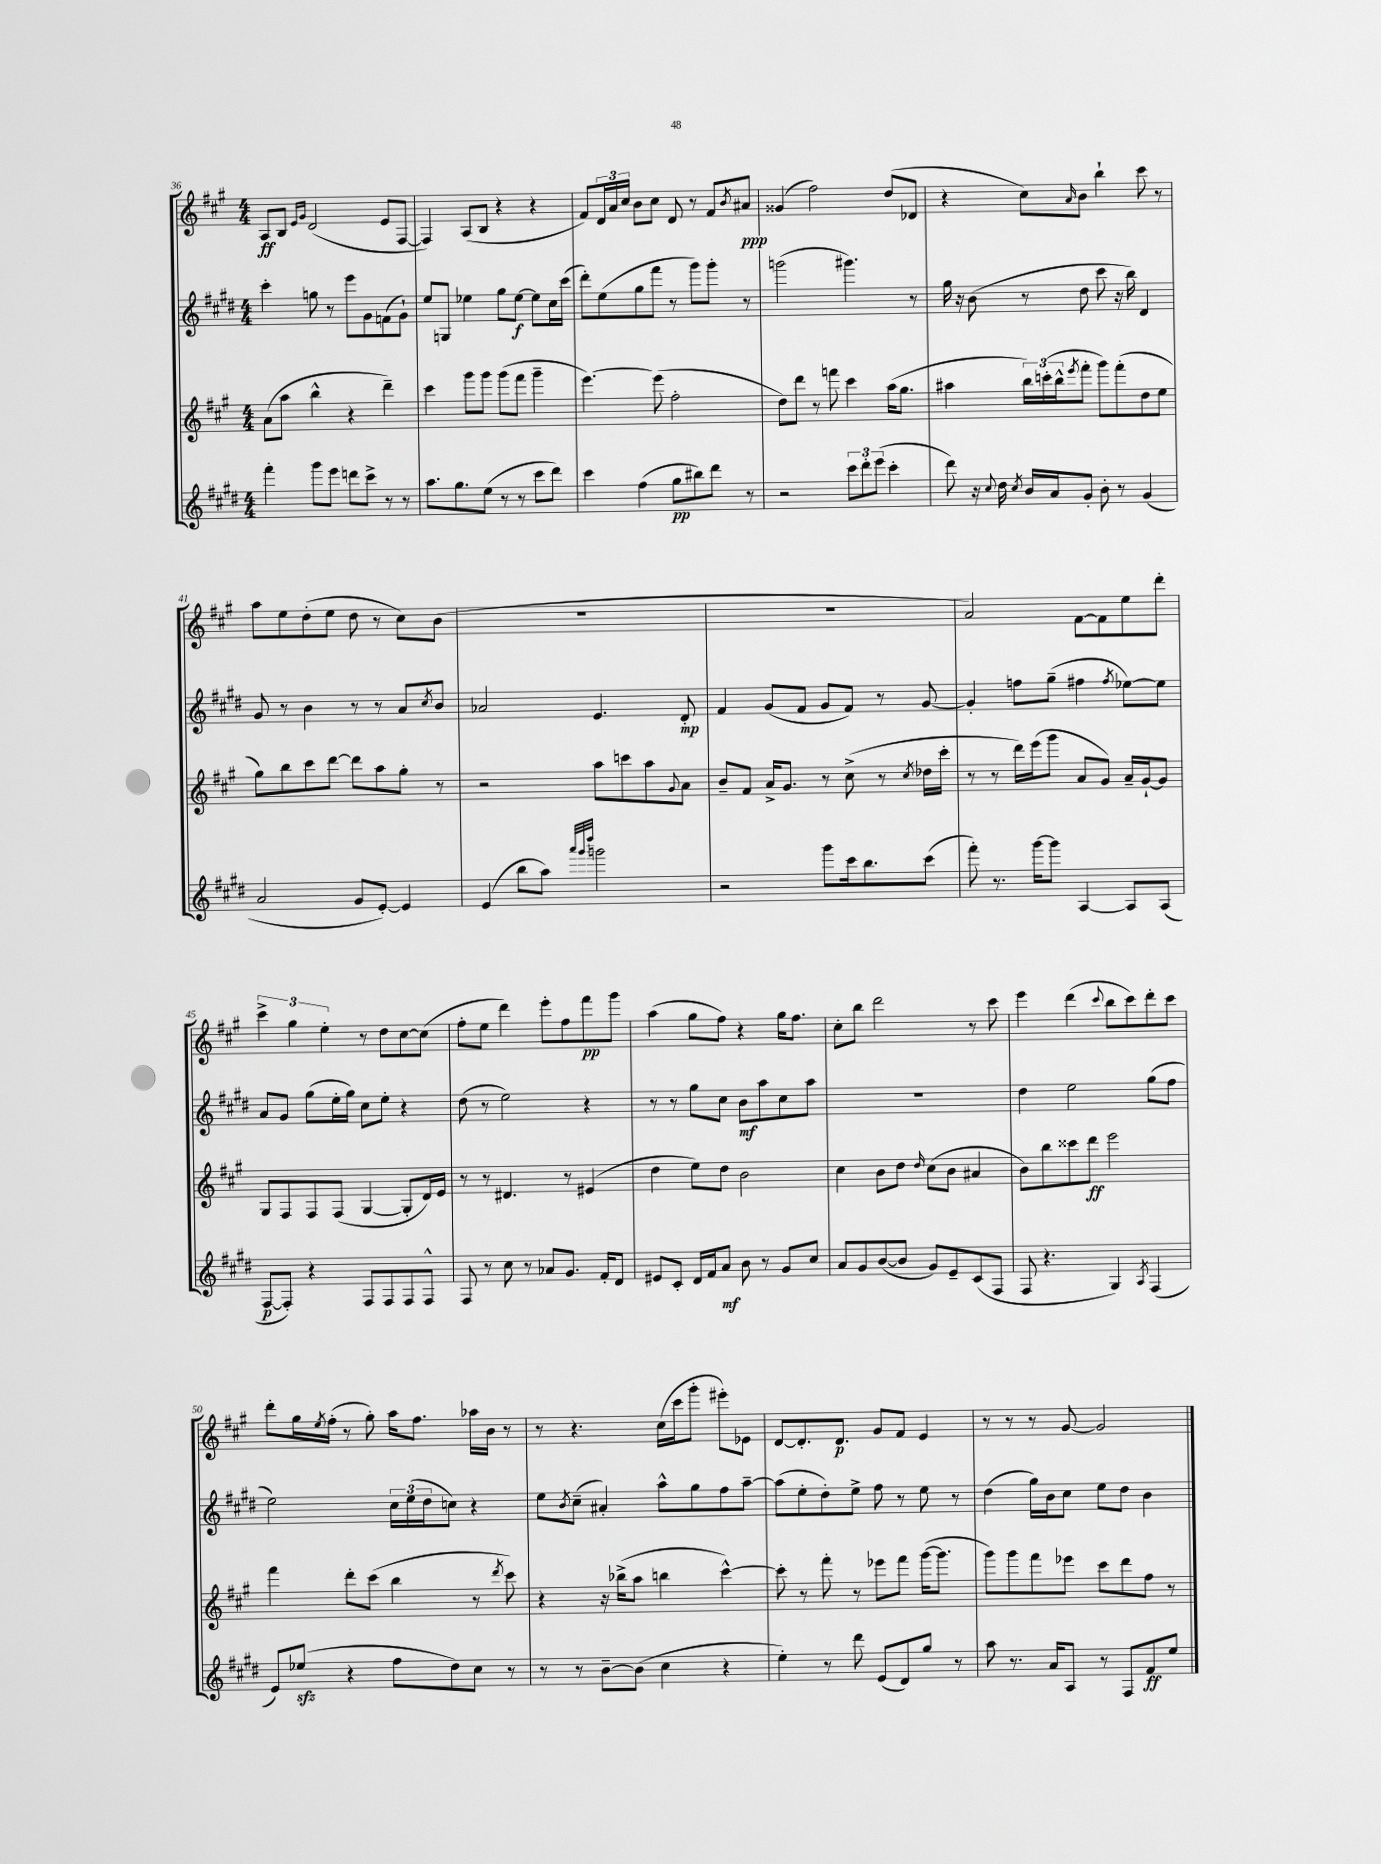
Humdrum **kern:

**kern	**dynam	**kern	**dynam	**kern	**dynam	**kern	**dynam
*part4	*part4	*part3	*part3	*part2	*part2	*part1	*part1
*staff4	*staff4	*staff3	*staff3	*staff2	*staff2	*staff1	*staff1
*clefG2	*	*clefG2	*	*clefG2	*	*clefG2	*
*k[f#c#g#d#]	*	*k[f#c#g#]	*	*k[f#c#g#d#]	*	*k[f#c#g#]	*
*M4/4	*	*M4/4	*	*M4/4	*	*M4/4	*
=36	=36	=36	=36	=36	=36	=36	=36
4fff#'\	.	(8a\L	.	4ccc#'\	.	8A/L	ff
.	.	8aa\J	.	.	.	8B/J	.
.	.	.	.	.	.	16qqe/LL	.
.	.	.	.	.	.	16qqg#/JJ	.
8ggg#\L	.	4bb^^\	.	8ggn\	.	(2d/	.
8eee\J	.	.	.	8r	.	.	.
8dddn\L	.	4r	.	8eee\L	.	.	.
8ccc#^\J	.	.	.	8g#\	.	.	.
8r	.	4ddd~\)	.	(8fn\	.	8e/L	.
8r	.	.	.	8g#`\J)	.	[8F#/J	.
=37	=37	=37	=37	=37	=37	=37	=37
8.aa\L	.	4ccc#\	.	8ee/L	.	4F#/])	.
.	.	.	.	8Gn/J	.	.	.
8.gg#\	.	.	.	.	.	.	.
.	.	8ggg#\L	.	4ee-X\	.	(8A/L	.
(8ee\J	.	8ggg#\J	.	.	.	8B/J	.
8r	.	(8ggg#\L	.	8gg#\L	.	4r	.
8r	.	8fff#\J	.	[8ee-\J	f	.	.
8ccc#\L	.	4ggg#~\	.	8ee-\L]	.	4r	.
8ddd#\J)	.	.	.	16cc#\L	.	.	.
.	.	.	.	(16ccc#\JJ	.	.	.
=38	=38	=38	=38	=38	=38	=38	=38
4ccc#\	.	[4.eee\)	.	8ddd#'\L)	.	8f#/L)	.
.	.	.	.	(8ee\	.	24d/L	.
.	.	.	.	.	.	24a/	.
.	.	.	.	.	.	24cc#/JJ	.
(4ff#\	.	.	.	8gg#\	.	8b\L	.
.	.	(8eee\]	.	8fff#\J	.	8cc#\J	.
8gg#\L	pp	2ff#'\	.	8r	.	8d/	.
8bb#X\)	.	.	.	8ggg#\L)	.	8r	.
8ddd#\J	.	.	.	8ggg#'\J	.	8f#/L	.
.	.	.	.	.	.	8qb/	.
8r	.	.	.	8r	.	8a#X/J	ppp
=39	=39	=39	=39	=39	=39	=39	=39
2r	.	8dd\L)	.	(2gggn\	.	(4g##X/	.
.	.	8ddd\J	.	.	.	.	.
.	.	8r	.	.	.	2ff#\)	.
.	.	8fffn\	.	.	.	.	.
12ccc#\L	.	4ccc#\	.	4.ggg#X\)	.	.	.
12ddd#'\	.	.	.	.	.	.	.
(12eee\J	.	.	.	.	.	.	.
4ccc#'\	.	(16aa\KL	.	.	.	(8dd/L	.
.	.	8.gg#\J	.	.	.	.	.
.	.	.	.	8r	.	8d-X/J	.
=40	=40	=40	=40	=40	=40	=40	=40
8ddd#\)	.	4aa#X\	.	16gg#\	.	4r	.
.	.	.	.	16r	.	.	.
16r	.	.	.	(8b\	.	.	.
8qqcc#/	.	.	.	.	.	.	.
16dd#\	.	.	.	.	.	.	.
8qcc#/	.	.	.	.	.	.	.
16b/LL	.	24bb\LL)	.	8r	.	8cc#\L)	.
.	.	(24cccn'\	.	.	.	.	.
16a/J	.	.	.	.	.	.	.
.	.	24bb^^\J	.	.	.	.	.
.	.	8qeee/	.	.	.	16qqa/	.
8g#'/J	.	8fff#'\J	.	8dd#\	.	8b\J	.
8b'\	.	8ggg#\L)	.	8ccc#\	.	4bb`\	.
8r	.	(8fff#'\	.	16r	.	.	.
.	.	.	.	16bb\)	.	.	.
(4g#/	.	8dd\	.	4d#/	.	8ccc#\	.
.	.	8ee\J	.	.	.	8r	.
!!LO:LB:g=z
=41	=41	=41	=41	=41	=41	=41	=41
2a/	.	8gg#\L)	.	8g#/	.	8aa\L	.
.	.	8bb\	.	8r	.	8ee\	.
.	.	8ccc#\	.	4b\	.	(8dd'\	.
.	.	[8ddd\J	.	.	.	8ee\J	.
8g#/L	.	8ddd\L]	.	8r	.	8dd\	.
[8e'/J)	.	8aa\	.	8r	.	8r	.
4e/]	.	8gg#'\J	.	8a/L	.	8cc#\L)	.
.	.	.	.	8qcc#/	.	.	.
.	.	8r	.	8b/J	.	(8b\J	.
=42	=42	=42	=42	=42	=42	=42	=42
(4e/	.	2r	.	2a-X/	.	1r	.
8bb\L	.	.	.	.	.	.	.
8aa\J)	.	.	.	.	.	.	.
32qqaaa/LLL	.	.	.	.	.	.	.
32qqggg#/	.	.	.	.	.	.	.
32qqdddd#/JJJ	.	.	.	.	.	.	.
2gggn\	.	8aa\L	.	4.e/	.	.	.
.	.	8cccn\	.	.	.	.	.
.	.	8aa\	.	.	.	.	.
.	.	8qqg#/	.	.	.	.	.
.	.	8a\J	.	8d#'/	mp	.	.
=43	=43	=43	=43	=43	=43	=43	=43
2r	.	8b~/L	.	4f#/	.	1r	.
.	.	8f#/J	.	.	.	.	.
.	.	16a^/KL	.	(8g#/L	.	.	.
.	.	8.g#/J	.	.	.	.	.
.	.	.	.	8f#/J	.	.	.
8ggg#\L	.	8r	.	8g#/L	.	.	.
16ccc#\k	.	(8cc#^\	.	8f#/J)	.	.	.
8.bb\	.	.	.	.	.	.	.
.	.	8r	.	8r	.	.	.
.	.	8qcc#/	.	.	.	.	.
(8ccc#\J	.	16dd-X\LL	.	[8g#/	.	.	.
.	.	16ccc#'\JJ	.	.	.	.	.
=44	=44	=44	=44	=44	=44	=44	=44
8fff#'\)	.	8r	.	4g#'/]	.	2a/)	.
8.r	.	8r	.	.	.	.	.
.	.	16ddd\LL)	.	8ffn\L	.	.	.
[16ggg#\KL	.	(16eee\J	.	.	.	.	.
8ggg#\J]	.	8ggg#\J	.	(8gg#~\J	.	.	.
[4A/	.	8a/L	.	4ff#X\	.	[8f#\L	.
.	.	8g#/J)	.	.	.	8f#\]	.
.	.	.	.	8qff#/	.	.	.
8A/L]	.	16a~/LL	.	[8ee-X\L)	.	8ee\	.
.	.	[16g#`/J	.	.	.	.	.
(8A/J	.	8g#/J]	.	8ee-\J]	.	8ddd'\J	.
!!LO:LB:g=z
=45	=45	=45	=45	=45	=45	=45	=45
[8F#/L	p	8G#/L	.	8a/L	.	6ccc#^\	.
8F#'/J])	.	8F#/	.	8g#/J	.	.	.
.	.	.	.	.	.	6gg#\	.
4r	.	8F#/	.	(8gg#\L	.	.	.
.	.	.	.	.	.	6ee'\	.
.	.	(8F#/J	.	16ee'\L	.	.	.
.	.	.	.	16gg#\JJ)	.	.	.
8F#/L	.	[4G#/	.	8cc#\L	.	8r	.
8F#/	.	.	.	8ee'\J	.	8dd\L	.
8F#/	.	8G#'/L]	.	4r	.	[8cc#\	.
8F#^^/J	.	16d/L)	.	.	.	(8cc#\J]	.
.	.	16e/JJ	.	.	.	.	.
=46	=46	=46	=46	=46	=46	=46	=46
8F#/	.	8r	.	(8dd#\	.	8ff#'\L	.
8r	.	8r	.	8r	.	8ee\J	.
8cc#\	.	4.d#X/	.	2ee\)	.	4ddd\)	.
8r	.	.	.	.	.	.	.
8a-X/L	.	.	.	.	.	8eee'\L	.
8.g#/J	.	8r	.	.	.	8ff#\	.
.	.	(4e#X/	.	4r	.	8fff#\	pp
16f#'/KL	.	.	.	.	.	.	.
8d#/J	.	.	.	.	.	8ggg#\J	.
=47	=47	=47	=47	=47	=47	=47	=47
8e#X/L	.	4dd\	.	8r	.	(4aa\	.
8c#'/J	.	.	.	8r	.	.	.
16d#/LL	.	8ee\L)	.	8gg#\L	.	8gg#\L	.
16f#/J	.	.	.	.	.	.	.
8a/J	mf	8dd\J	.	8cc#\J	.	8ff#\J)	.
8b\	.	2b\	.	8b\L	mf	4r	.
8r	.	.	.	8aa\	.	.	.
8g#/L	.	.	.	8cc#\	.	16gg#\KL	.
.	.	.	.	.	.	8.ff#\J	.
8cc#/J	.	.	.	8aa\J	.	.	.
=48	=48	=48	=48	=48	=48	=48	=48
8a/L	.	4cc#\	.	1r	.	8cc#'\L	.
8g#/	.	.	.	.	.	8bb\J	.
([8b/	.	8b\L	.	.	.	2ddd\	.
8b/J]	.	8dd\J	.	.	.	.	.
.	.	16qqdd/	.	.	.	.	.
8g#/L)	.	(8cc#\L	.	.	.	.	.
8e~/	.	8b\J	.	.	.	.	.
(8c#/	.	4a#X/	.	.	.	8r	.
8F#/J	.	.	.	.	.	8ccc#\	.
=49	=49	=49	=49	=49	=49	=49	=49
8F#/	.	8b\L)	.	4dd#\	.	4eee\	.
4.r	.	8bb\	.	.	.	.	.
.	.	8ccc##X\	.	2ee\	.	(4ddd\	.
.	.	8ddd\J	ff	.	.	.	.
.	.	.	.	.	.	8qqccc#/	.
4G#/)	.	2eee\	.	.	.	8bb\L	.
.	.	.	.	.	.	8ccc#\)	.
8qA/	.	.	.	.	.	.	.
(4F#/	.	.	.	(8gg#\L	.	8ddd'\	.
.	.	.	.	8ff#\J	.	8ccc#\J	.
!!LO:LB:g=z
=50	=50	=50	=50	=50	=50	=50	=50
8e/L)	.	4fff#\	.	2ee\)	.	8ddd'\L	.
(8ee-Xzz/J	.	.	.	.	.	16gg#\L	.
.	.	.	.	.	.	8qee/	.
.	.	.	.	.	.	(16ff#'\JJ	.
4r	.	8ddd'\L	.	.	.	8r	.
.	.	(8ccc#\J	.	.	.	8gg#'\)	.
8ff#\L	.	4bb\	.	24cc#\LL	.	16aa\KL	.
.	.	.	.	(24ee\	.	.	.
.	.	.	.	.	.	8.ff#\J	.
.	.	.	.	24dd#\J	.	.	.
8dd#\)	.	.	.	8ccn\J)	.	.	.
8cc#\J	.	8r	.	4r	.	16aa-X\LL	.
.	.	.	.	.	.	16b\JJ	.
.	.	8qddd/	.	.	.	.	.
8r	.	8ccc#\)	.	.	.	8r	.
=51	=51	=51	=51	=51	=51	=51	=51
8r	.	4r	.	8ee\L	.	8r	.
.	.	.	.	8qb/	.	.	.
8r	.	.	.	(8cc#~\J	.	4.r	.
[8b~\L	.	16r	.	4a#X'/)	.	.	.
.	.	(16bb-X^\KL	.	.	.	.	.
(8b\J]	.	8aa\J	.	.	.	.	.
4cc#\	.	4bbn\	.	8aa^^\L	.	(16cc#\LL	.
.	.	.	.	.	.	16ccc#\J	.
.	.	.	.	8gg#\	.	8ggg#'\J	.
4r	.	[4ccc#^^\)	.	8ff#\	.	8eee#X'\L)	.
.	.	.	.	[8aa~\J	.	8e-X\J	.
=52	=52	=52	=52	=52	=52	=52	=52
4ee'\)	.	8ccc#'\]	.	(8aa\L]	.	[8d/L	.
.	.	8r	.	8ee'\	.	8.d'/]	.
8r	.	8fff#'\	.	8dd#'\)	.	.	.
.	.	.	.	.	.	8.d/J	p
8ddd#\	.	8r	.	8ee^\J	.	.	.
(8e/L	.	8eee-X\L	.	8ff#\	.	8g#/L	.
8d#/)	.	8fff#\J	.	8r	.	8f#/J	.
8gg#/J	.	([16ggg#\KL	.	8ee\	.	4e/	.
.	.	8.ggg#\J]	.	.	.	.	.
8r	.	.	.	8r	.	.	.
=53	=53	=53	=53	=53	=53	=53	=53
8aa\	.	8ggg#\L)	.	(4dd#\	.	8r	.
8.r	.	8ggg#\	.	.	.	8r	.
.	.	8fff#\	.	16gg#\LL)	.	8r	.
16a/KL	.	.	.	16b\J	.	.	.
8A/J	.	8eee-X\J	.	8cc#\J	.	[8g#/	.
8r	.	8ccc#\L	.	8ee\L	.	2g#/]	.
8F#/L	.	8ddd\	.	8dd#\J	.	.	.
8f#/	ff	8ff#\J	.	4b\	.	.	.
8ee/J	.	8r	.	.	.	.	.
==	==	==	==	==	==	==	==
*-	*-	*-	*-	*-	*-	*-	*-
